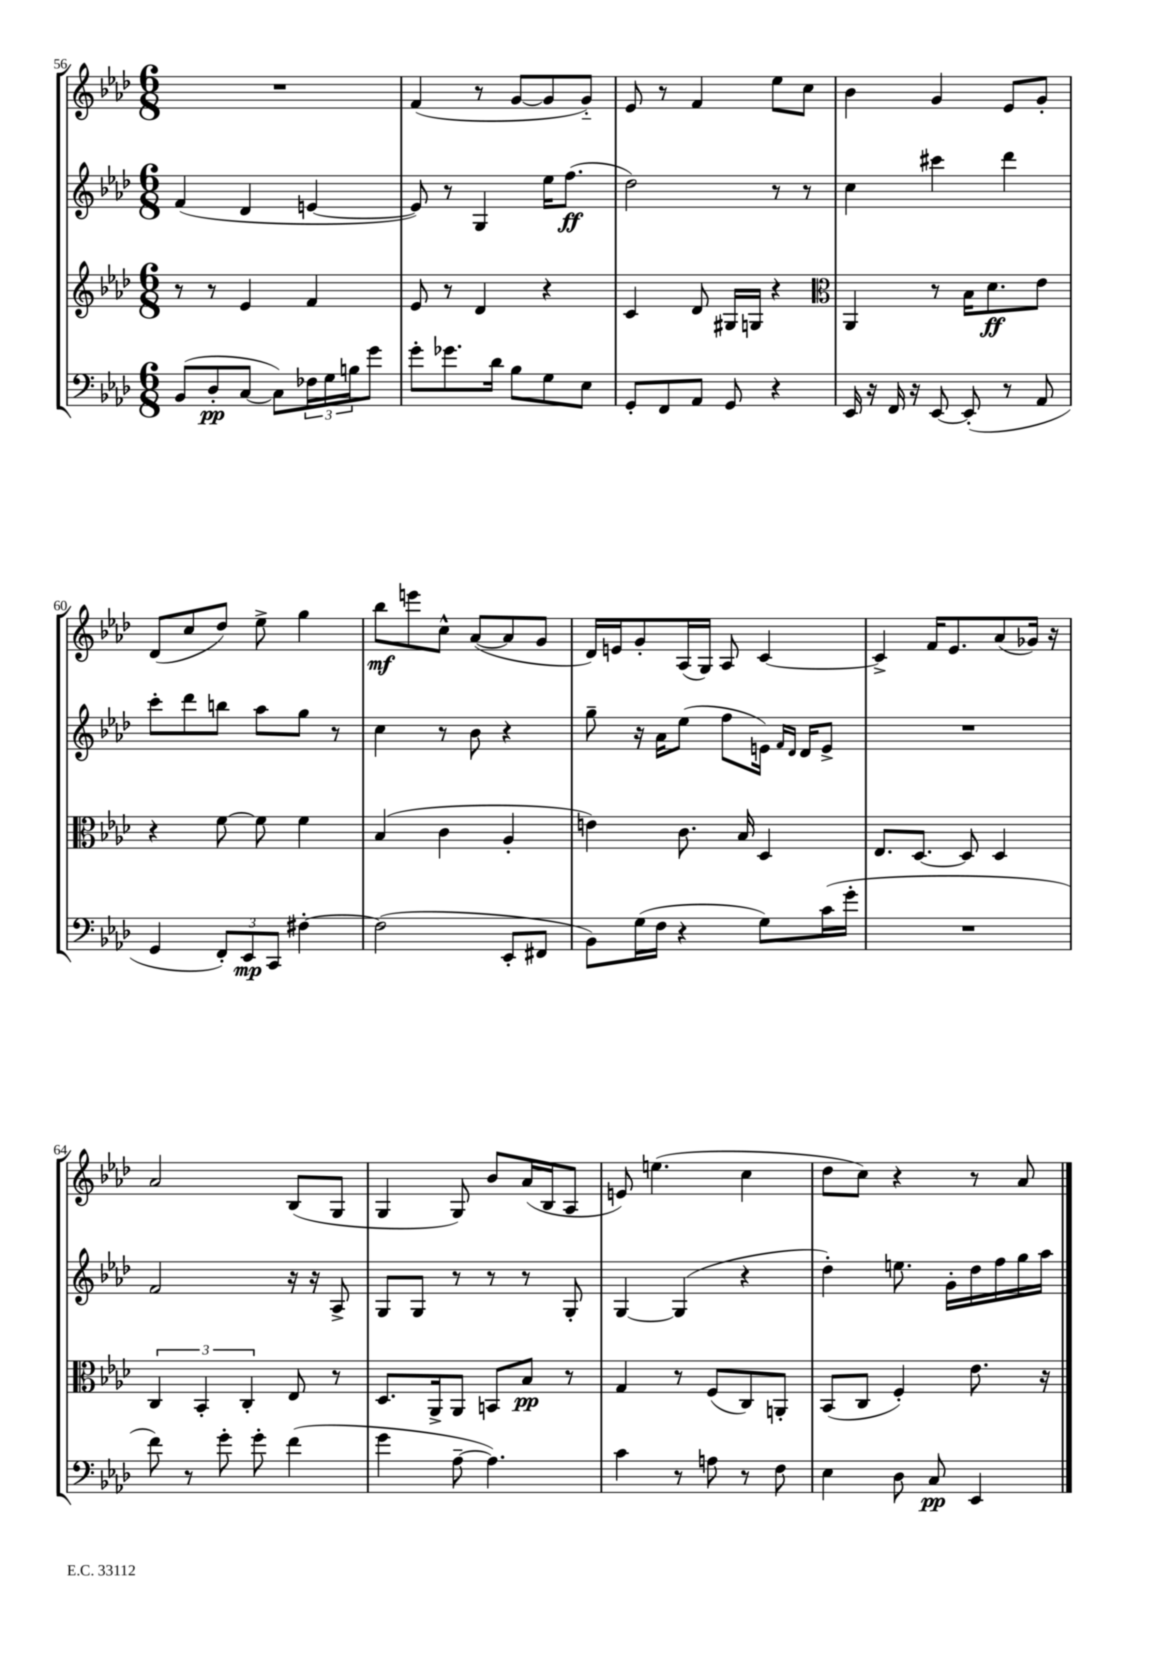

**kern	**dynam	**kern	**dynam	**kern	**dynam	**kern	**dynam
*part4	*part4	*part3	*part3	*part2	*part2	*part1	*part1
*staff4	*staff4	*staff3	*staff3	*staff2	*staff2	*staff1	*staff1
*clefF4	*	*clefG2	*	*clefG2	*	*clefG2	*
*k[b-e-a-d-]	*	*k[b-e-a-d-]	*	*k[b-e-a-d-]	*	*k[b-e-a-d-]	*
*M6/8	*	*M6/8	*	*M6/8	*	*M6/8	*
=56	=56	=56	=56	=56	=56	=56	=56
(8BB-/L	.	8r	.	(4f/	.	2.r	.
8D-'/	pp	8r	.	.	.	.	.
[8C/J	.	4e-/	.	4d-/	.	.	.
8C\L])	.	.	.	.	.	.	.
24F-X\L	.	4f/	.	[4en/	.	.	.
24G\	.	.	.	.	.	.	.
24Bn\J	.	.	.	.	.	.	.
8g\J	.	.	.	.	.	.	.
=57	=57	=57	=57	=57	=57	=57	=57
8g'\L	.	8e-/	.	8e/])	.	(4f/	.
8.g-X\	.	8r	.	8r	.	.	.
.	.	4d-/	.	4G/	.	8r	.
16d-\Jk	.	.	.	.	.	.	.
8B-\L	.	.	.	.	.	[8g/L	.
8G\	.	4r	.	16ee-\KL	.	8g/]	.
.	.	.	.	(8.ff\J	ff	.	.
8E-\J	.	.	.	.	.	8g/J)	.
=58	=58	=58	=58	=58	=58	=58	=58
8GG'/L	.	4c/	.	2dd-\)	.	8e-/	.
8FF/	.	.	.	.	.	8r	.
8AA-/J	.	8d-/	.	.	.	4f/	.
8GG/	.	16G#X/LL	.	.	.	.	.
.	.	16Gn/JJ	.	.	.	.	.
4r	.	4r	.	8r	.	8ee-\L	.
.	.	.	.	8r	.	8cc\J	.
=59	=59	=59	=59	=59	=59	=59	=59
*	*	*clefC3	*	*	*	*	*
16EE-/	.	4AA-/	.	4cc\	.	4b-\	.
16r	.	.	.	.	.	.	.
16FF/	.	.	.	.	.	.	.
16r	.	.	.	.	.	.	.
[8EE-/	.	8r	.	4ccc#X\	.	4g/	.
(8EE-'/]	.	16B-\KL	.	.	.	.	.
.	.	8.d-\	ff	.	.	.	.
8r	.	.	.	4ddd-\	.	8e-/L	.
8AA-/	.	8e-\J	.	.	.	8g'/J	.
!!LO:LB:g=z
=60	=60	=60	=60	=60	=60	=60	=60
4GG/	.	4r	.	8ccc'\L	.	(8d-/L	.
.	.	.	.	8ddd-\	.	8cc/	.
12FF'/L)	.	[8f\	.	8bbn\J	.	8dd-/J)	.
12EE-/	mp	.	.	.	.	.	.
.	.	8f\]	.	8aa-\L	.	8ee-^\	.
12CC/J	.	.	.	.	.	.	.
[4F#X'\	.	4f\	.	8gg\J	.	4gg\	.
.	.	.	.	8r	.	.	.
=61	=61	=61	=61	=61	=61	=61	=61
(2F#\]	.	(4B-/	.	4cc\	.	8bb-\L	mf
.	.	.	.	.	.	8eeen\	.
.	.	4c\	.	8r	.	8cc^^\J	.
.	.	.	.	8b-\	.	([8a-/L	.
8EE-'/L	.	4A-'/	.	4r	.	8a-/]	.
8FF#X/J	.	.	.	.	.	8g/J	.
=62	=62	=62	=62	=62	=62	=62	=62
8BB-\L)	.	4en\)	.	8gg~\	.	16d-/LL)	.
.	.	.	.	.	.	16en/J	.
(16G\L	.	.	.	16r	.	8g'/	.
16F\JJ	.	.	.	16a-\KL	.	.	.
4r	.	8.c\	.	(8ee-\J	.	(16A-/L	.
.	.	.	.	.	.	16G/JJ)	.
.	.	.	.	8ff\L	.	8A-/	.
.	.	16B-/	.	.	.	.	.
8G\L)	.	4D-/	.	16en\Jk)	.	[4c/	.
.	.	.	.	16qqf/LL	.	.	.
.	.	.	.	16qqd-/JJ	.	.	.
.	.	.	.	16d-/KL	.	.	.
(16c\L	.	.	.	8e^/J	.	.	.
16g'\JJ	.	.	.	.	.	.	.
=63	=63	=63	=63	=63	=63	=63	=63
2.r	.	8.E-/L	.	2.r	.	4c^/]	.
.	.	[8.D-/J	.	.	.	.	.
.	.	.	.	.	.	16f/KL	.
.	.	.	.	.	.	8.e-/	.
.	.	8D-/]	.	.	.	.	.
.	.	4D-/	.	.	.	(8a-/	.
.	.	.	.	.	.	16g-X/Jk)	.
.	.	.	.	.	.	16r	.
!!LO:LB:g=z
=64	=64	=64	=64	=64	=64	=64	=64
8f\)	.	6C/	.	2f/	.	2a-/	.
8r	.	.	.	.	.	.	.
.	.	6BB-'/	.	.	.	.	.
8g'\	.	.	.	.	.	.	.
.	.	6C'/	.	.	.	.	.
8g'\	.	.	.	.	.	.	.
(4f\	.	8E-/	.	16r	.	(8B-/L	.
.	.	.	.	16r	.	.	.
.	.	8r	.	8A-^/	.	8G/J	.
=65	=65	=65	=65	=65	=65	=65	=65
4g\	.	8.D-/L	.	8G/L	.	4G/	.
.	.	.	.	8G/J	.	.	.
.	.	16AA-^/k	.	.	.	.	.
[8A-~\	.	8AA-/J	.	8r	.	8G/)	.
4.A-\])	.	8BBn/L	.	8r	.	8b-/L	.
.	.	8B-/J	pp	8r	.	(16a-/L	.
.	.	.	.	.	.	16B-/J	.
.	.	8r	.	8G'/	.	8A-/J	.
=66	=66	=66	=66	=66	=66	=66	=66
4c\	.	4G/	.	[4G/	.	8en/)	.
.	.	.	.	.	.	(4.een\	.
8r	.	8r	.	(4G/]	.	.	.
8An\	.	(8F/L	.	.	.	.	.
8r	.	8C/)	.	4r	.	4cc\	.
8F\	.	8AAn'/J	.	.	.	.	.
=67	=67	=67	=67	=67	=67	=67	=67
4E-\	.	(8BB-/L	.	4dd-'\)	.	8dd-\L	.
.	.	8C/J	.	.	.	8cc\J)	.
8D-\	.	4F'/)	.	8.een\	.	4r	.
8C/	pp	.	.	.	.	.	.
.	.	.	.	16g'\LL	.	.	.
4EE-/	.	8.e-\	.	16dd-\	.	8r	.
.	.	.	.	16ff\	.	.	.
.	.	.	.	16gg\	.	8a-/	.
.	.	16r	.	16aa-\JJ	.	.	.
==	==	==	==	==	==	==	==
*-	*-	*-	*-	*-	*-	*-	*-
